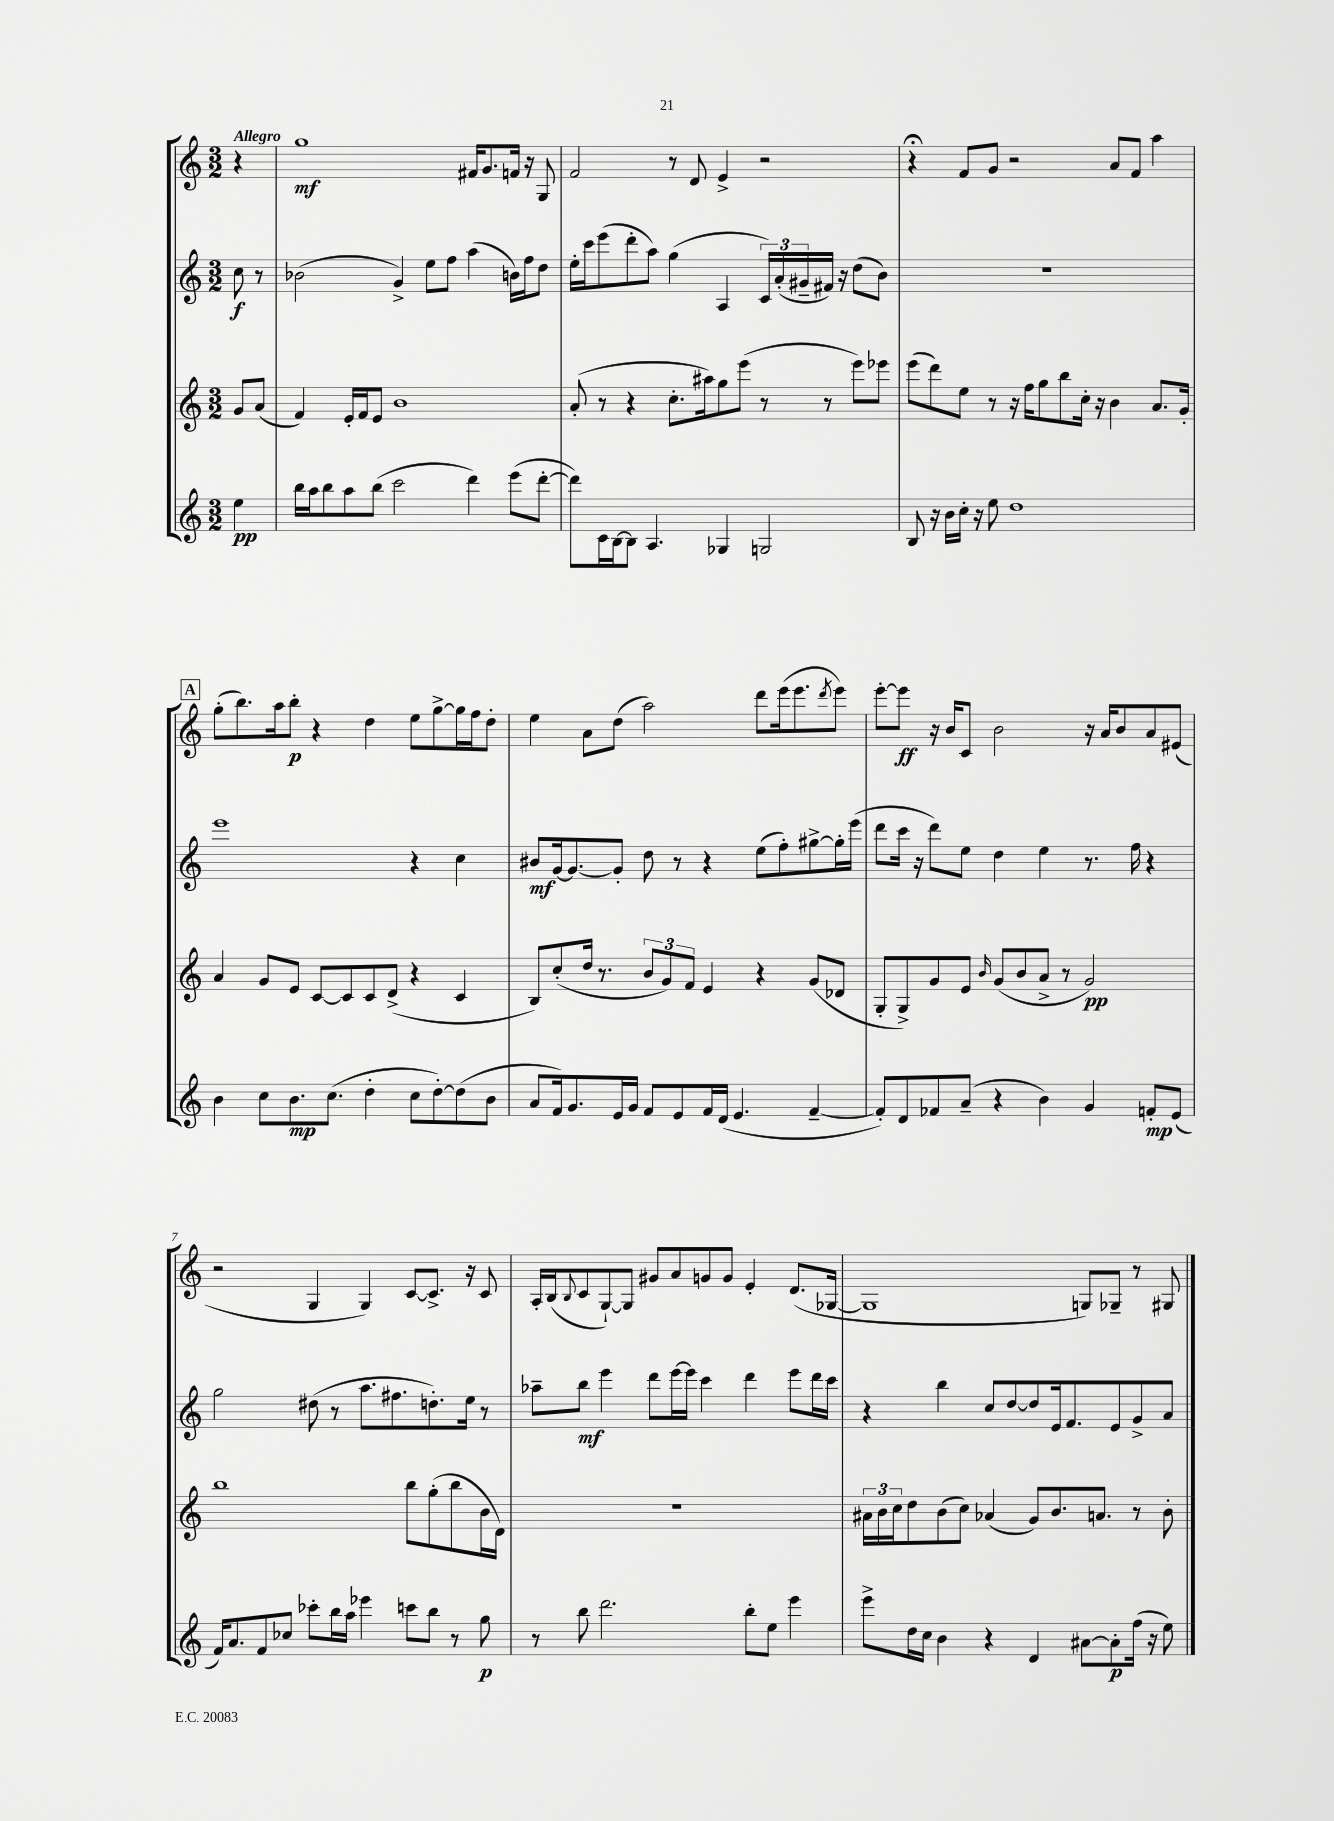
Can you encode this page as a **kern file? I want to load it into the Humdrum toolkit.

**kern	**kern	**kern	**kern
*staff4	*staff3	*staff2	*staff1
*clefG2	*clefG2	*clefG2	*clefG2
*k[]	*k[]	*k[]	*k[]
*M3/2	*M3/2	*M3/2	*M3/2
4ee	8g	8cc	4r
.	(8a	8r	.
=	=	=	=
16bb	4f)	(2b-	1gg
16aa	.	.	.
8bb	.	.	.
8aa	16e'	.	.
.	16f	.	.
(8bb	8e	.	.
2ccc	1b	4g^)	.
.	.	8ee	.
.	.	8ff	.
4ddd)	.	(4aa	16f#
.	.	.	8.g
(8eee	.	16b)	16f
.	.	16ff	16r
[8ddd'	.	8dd	8G
=	=	=	=
8ddd])	(8a'	16ee'	2f
.	.	16ccc	.
16c	8r	(8eee	.
[16B	.	.	.
8B]	4r	8ddd'	.
4.A	.	8aa)	.
.	8.cc'	(4gg	8r
.	.	.	8d
.	16aa#)	.	.
4G-	8gg	4A	4e^
.	(8eee	.	.
2G	8r	24c)	2r
.	.	(24a'	.
.	.	24g#~	.
.	8r	16f#)	.
.	.	16r	.
.	8eee)	(8dd	.
.	8eee-	8b)	.
=	=	=	=
8B	(8eee	1.r	4r;
16r	8ddd)	.	.
16b	.	.	.
16cc'	8ee	.	8f
16r	.	.	.
8ee	8r	.	8g
1dd	16r	.	2r
.	16ff	.	.
.	8gg	.	.
.	8bb	.	.
.	16cc'	.	.
.	16r	.	.
.	4b	.	8a
.	.	.	8f
.	8.a	.	4aa
.	16g'	.	.
=	=	=	=
4b	4a	1eee	(8gg'
.	.	.	8.bb)
8cc	8g	.	.
.	.	.	16aa
8.b	8e	.	8bb'
.	[8c	.	4r
(8.cc	.	.	.
.	8c]	.	.
4dd'	8c	.	4dd
.	(8d^	.	.
8cc	4r	4r	8ee
[8dd')	.	.	[8gg^
(8dd]	4c	4cc	16gg]
.	.	.	16ff
8b	.	.	8dd'
=	=	=	=
8a	8B)	8b#	4ee
16f)	(8cc'	[16g	.
8.g	.	8.g_	.
.	16dd	.	8a
.	8.r	.	.
16e	.	8g']	(8dd
16g	.	.	.
8f	12b	8dd	2aa)
.	12g)	.	.
8e	.	8r	.
.	12f	.	.
16f	4e	4r	.
(16d	.	.	.
4.e	.	.	.
.	4r	(8ee	8ddd
.	.	8ff')	(16eee
.	.	.	8.eee
[4f~	(8g	[8gg#^	.
.	.	.	8qddd
.	8d-	16gg#']	8eee)
.	.	(16eee	.
=	=	=	=
8f'])	8G'	8ddd	[8eee'
8d	8G^)	16ccc	8eee]
.	.	16r	.
8f-	8g	8ddd)	16r
.	.	.	16b
(8a~	8e	8ee	8c
.	16qqb	.	.
4r	(8g	4dd	2b
.	8b	.	.
4b)	8a^	4ee	.
.	8r	.	.
4g	2g)	8.r	16r
.	.	.	16a
.	.	.	8b
.	.	16ff	.
8f'	.	4r	8a
(8e	.	.	(8e#
=	=	=	=
16f)	1bb	2gg	2r
8.a	.	.	.
8f	.	.	.
8cc-	.	.	.
8ccc-'	.	(8dd#	4G
16bb	.	8r	.
16aa	.	.	.
4eee-	.	8.aa	4G)
.	.	8.ff#	.
8ccc	8bb	.	[8c
8bb	(8gg'	8.dd')	8.c^]
8r	8bb	.	.
.	.	16ee	16r
8gg	16b	8r	8c
.	16d)	.	.
=	=	=	=
8r	1.r	8aa-~	16A'
.	.	.	(16B
.	.	.	8qqB
8bb	.	8bb	8c
2.ddd	.	4eee	[8G`)
.	.	.	8G]
.	.	8ddd	8g#
.	.	[16eee	8a
.	.	16eee]	.
.	.	4ccc	8g
.	.	.	8g
8bb'	.	4ddd	4e'
8ee	.	.	.
4eee	.	8eee	(8.d
.	.	16ddd	.
.	.	16ccc	[16G-
=	=	=	=
8eee^	24a#	4r	1G-]
.	24b	.	.
.	24cc	.	.
16dd	8dd	.	.
16cc	.	.	.
4b	(8b	4bb	.
.	8cc)	.	.
4r	(4a-	8cc	.
.	.	[8dd	.
4d	8g)	8dd]	.
.	8.b	16e	.
.	.	8.f	.
[8a#	.	.	8G)
.	8.a	.	.
8a#']	.	8e	8G-~
(16ff	8r	8g^	8r
16r	.	.	.
8ee)	8b'	8a	8G#
==	==	==	==
*-	*-	*-	*-
